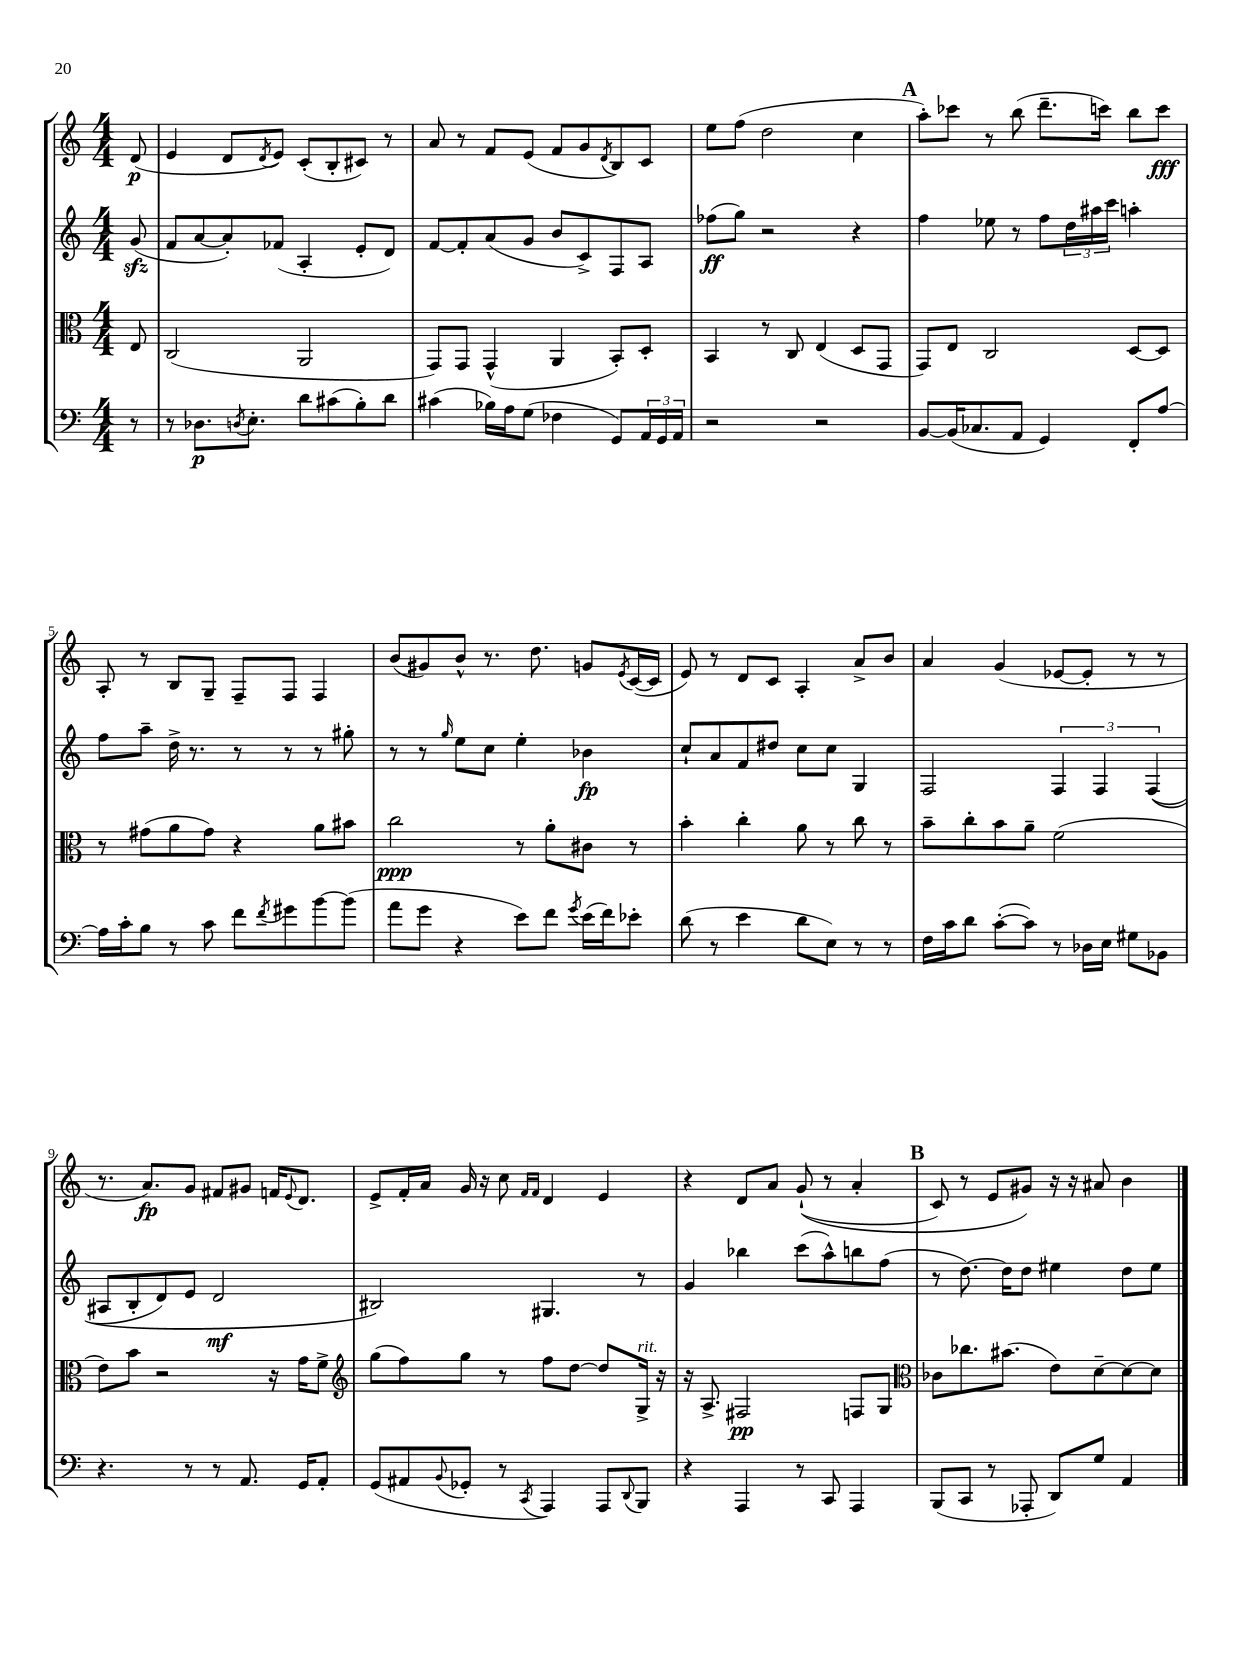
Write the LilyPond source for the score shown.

<<
\new StaffGroup <<
\new Staff = "s0" {
    \clef treble \key c \major \numericTimeSignature \time 4/4 \partial 8
    d'8\p( |
    e'4 d'8 \acciaccatura { d'8 } e'8) c'8-.( b8-. cis'8) r8 |
    a'8 r8 f'8 e'8( f'8 g'8 \acciaccatura { d'8 } b8) c'8 |
    e''8 f''8( d''2 c''4 |
    \mark \markup { \bold "A" } a''8-.) ces'''8 r8 b''8( d'''8.-- c'''16) b''8 c'''8\fff |
    a8-. r8 b8 g8-- f8-- f8 f4 |
    b'8( gis'8) b'8-^ r8. d''8. g'8 \acciaccatura { e'8 } c'16~( c'16 |
    e'8) r8 d'8 c'8 a4-. a'8-> b'8 |
    a'4 g'4( ees'8~ ees'8-. r8 r8 |
    r8. a'8.\fp) g'8 fis'8 gis'8 f'16 \appoggiatura { e'8 } d'8. |
    e'8-> f'16-. a'16 g'16 r16 c''8 \grace { f'16 f'16 } d'4 e'4 |
    r4 d'8 a'8 g'8-!(\( r8 a'4-. |
    \mark \markup { \bold "B" } c'8) r8 e'8 gis'8\) r16 r16 ais'8 b'4 \bar "|." |
}
\new Staff = "s1" {
    \clef treble \key c \major \numericTimeSignature \time 4/4 \partial 8
    g'8\sfz( |
    f'8 a'8~ a'8-.) fes'8( a4-. e'8-. d'8) |
    f'8~ f'8-. a'8( g'8 b'8 c'8->) f8 a8 |
    fes''8\ff( g''8) r2 r4 |
    \mark \markup { \bold "A" } f''4 ees''8 r8 f''8 \tuplet 3/2 { d''16 ais''16 c'''16 } a''4-. |
    f''8 a''8-- d''16-> r8. r8 r8 r8 gis''8-. |
    r8 r8 \grace { g''16 } e''8 c''8 e''4-. bes'4\fp |
    c''8-! a'8 f'8 dis''8 c''8 c''8 g4 |
    f2 \tuplet 3/2 { f4 f4 f4(\( } |
    ais8 b8-. d'8) e'8 d'2\mf |
    bis2\) gis4. r8 |
    g'4 bes''4 c'''8( a''8-^) b''8 f''8( |
    \mark \markup { \bold "B" } r8 d''8.~) d''16 d''8 eis''4 d''8 eis''8 \bar "|." |
}
\new Staff = "s2" {
    \clef alto \key c \major \numericTimeSignature \time 4/4 \partial 8
    e8 |
    c2( a,2 |
    g,8) g,8 g,4-^( a,4 b,8-.) d8-. |
    b,4 r8 c8 e4( d8 g,8 |
    \mark \markup { \bold "A" } g,8) e8 c2 d8~ d8 |
    r8 gis'8( a'8 gis'8) r4 a'8 bis'8 |
    c''2\ppp r8 a'8-. cis'8 r8 |
    b'4-. c''4-. a'8 r8 c''8 r8 |
    b'8-- c''8-. b'8 a'8-- f'2( |
    e'8) b'8 r2 r16 g'16 f'8-> |
    \clef treble g''8( f''8) g''8 r8 f''8 d''8~ d''8 g16->^\markup { \italic "rit." } r16 |
    r16 a8.-> fis2\pp f8 g8 |
    \mark \markup { \bold "B" } \clef alto ces'8 ces''8. bis'8.( e'8) d'8~-- d'8~ d'8 \bar "|." |
}
\new Staff = "s3" {
    \clef bass \key c \major \numericTimeSignature \time 4/4 \partial 8
    r8 |
    r8 des8.\p \acciaccatura { d8 } e8.-. d'8 cis'8( b8-.) d'8 |
    cis'4( bes16) a16 g8( fes4 g,8) \tuplet 3/2 { a,16 g,16 a,16 } |
    r2 r2 |
    \mark \markup { \bold "A" } b,8~ b,16( ces8. a,8 g,4) f,8-. a8~ |
    a16 c'16-. b8 r8 c'8 f'8 \acciaccatura { f'8 } gis'8 b'8~ b'8( |
    a'8 g'8 r4 e'8) f'8 \acciaccatura { g'8 } e'16( f'16) ees'8-. |
    d'8( r8 e'4 d'8 e8) r8 r8 |
    f16 c'16 d'8 c'8~-.( c'8) r8 des16 e16 gis8 bes,8 |
    r4. r8 r8 a,8. g,16 a,8-. |
    g,8( ais,8 \appoggiatura { b,8 } ges,8-. r8 \acciaccatura { c,8 } a,,4) a,,8 \appoggiatura { d,8 } b,,8 |
    r4 a,,4 r8 c,8 a,,4 |
    \mark \markup { \bold "B" } b,,8( c,8 r8 aes,,8-. d,8) g8 a,4 \bar "|." |
}
>>
>>
